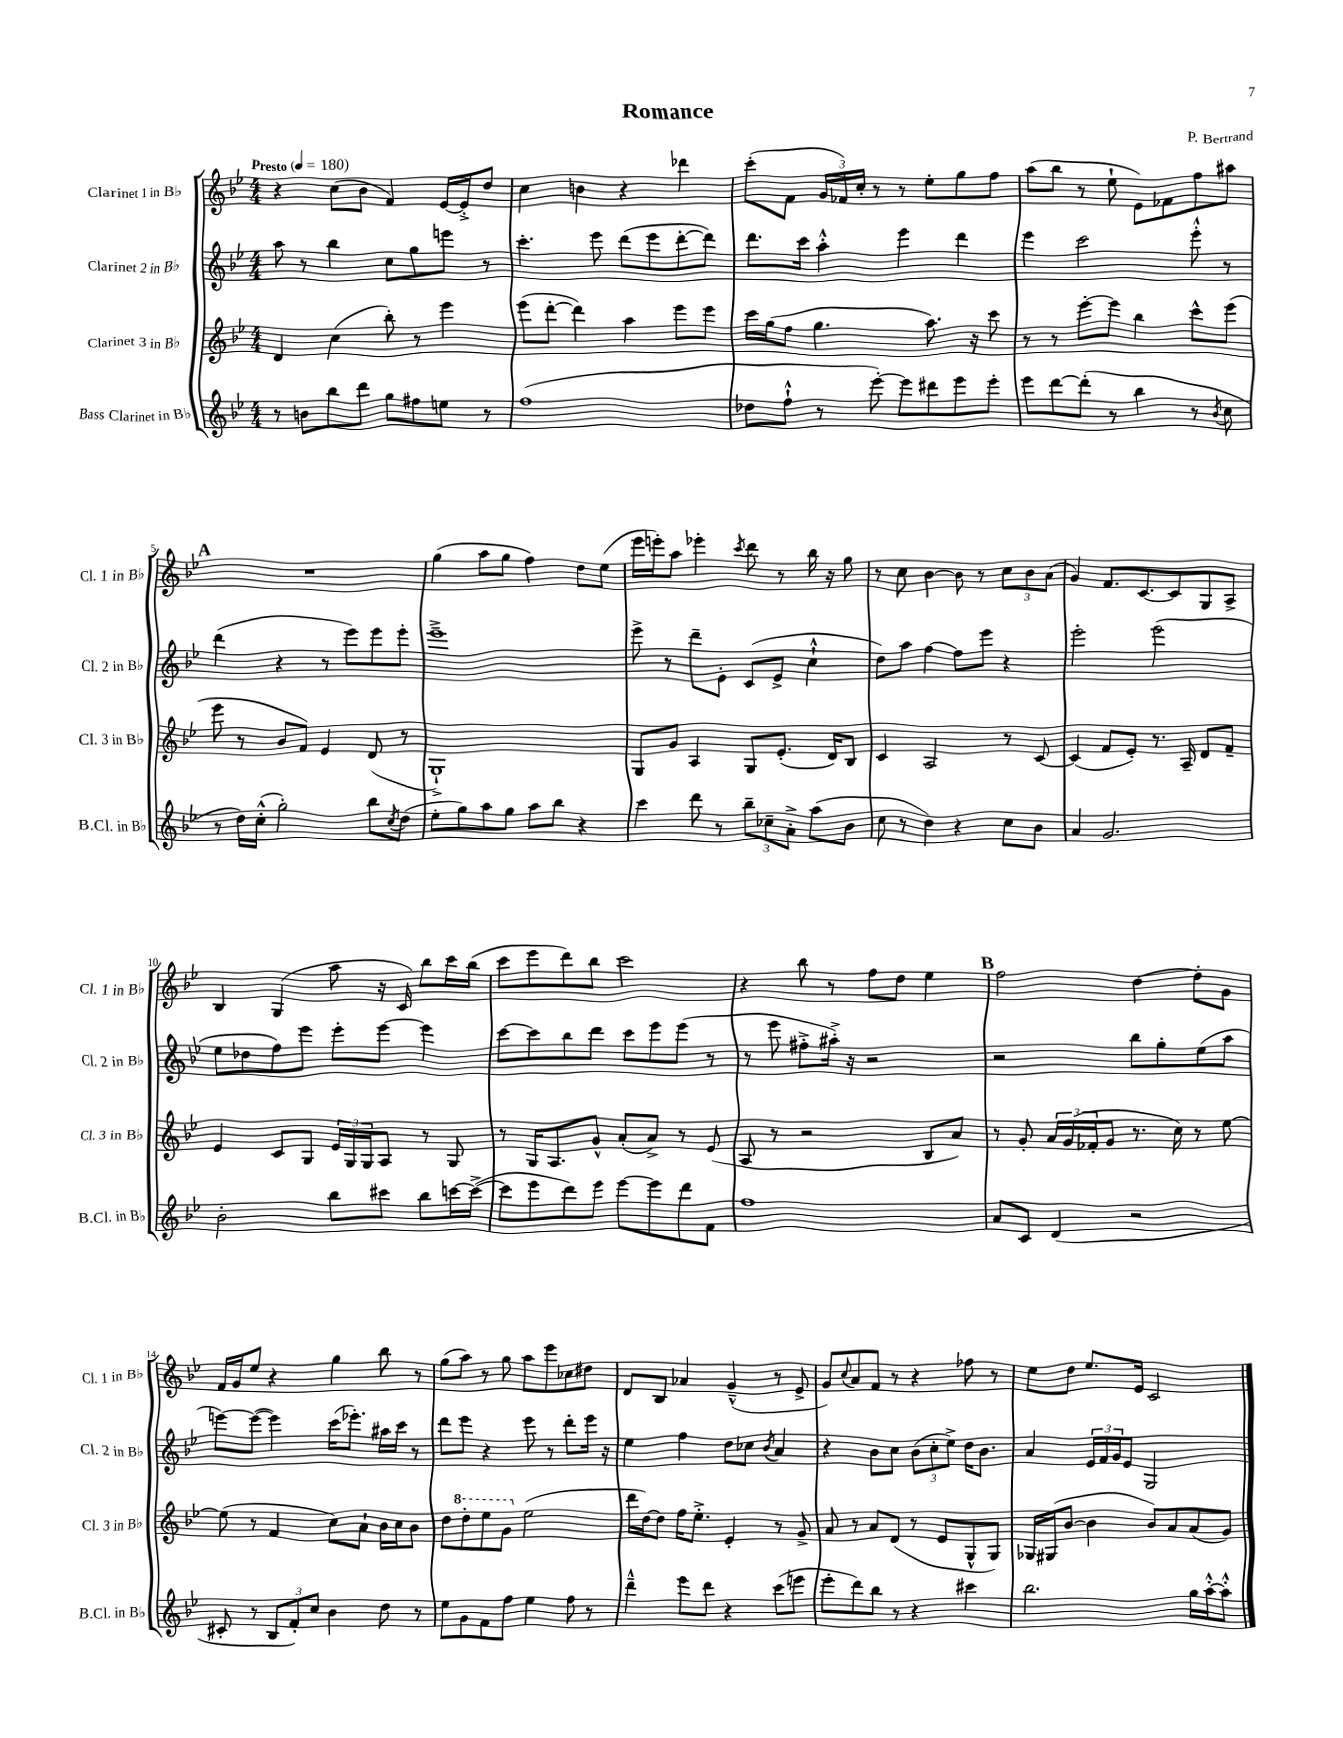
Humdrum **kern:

**kern	**kern	**kern	**kern
*part4	*part3	*part2	*part1
*staff4	*staff3	*staff2	*staff1
*I"Bass Clarinet in B♭	*I"Clarinet 3 in B♭	*I"Clarinet 2 in B♭	*I"Clarinet 1 in B♭
*I'B.Cl. in B♭	*I'Cl. 3 in B♭	*I'Cl. 2 in B♭	*I'Cl. 1 in B♭
*clefG2	*clefG2	*clefG2	*clefG2
*k[b-e-]	*k[b-e-]	*k[b-e-]	*k[b-e-]
*M4/4	*M4/4	*M4/4	*M4/4
*MM180	*MM180	*MM180	*MM180
=1	=1	=1	=1
!	!	!	!LO:TX:a:B:t=Presto
8r	4d/	8aa\	4r
8bn\L	.	8r	.
8bb-\	(4cc\	4bb-\	(8cc\L
8ddd\J	.	.	8b-\J
8gg\L	8bb-'\)	8cc\L	4f/)
8ff#X\	8r	8gg\	.
8een\J	4eee-\	8eeen\J	[16e-/LL
.	.	.	16e-'^/J]
8r	.	8r	8dd/J
=2	=2	=2	=2
(1ff	(8eee-\L	4.ccc'\	4cc\
.	[8ddd'\J	.	.
.	4ddd\])	.	4bn\
.	.	8eee-\	.
.	4aa\	(8ddd\L	4r
.	.	8eee-\	.
.	8eee-\L	[8ddd'\	4ddd-X\
.	8eee-\J	8ddd\J])	.
=3	=3	=3	=3
8dd-X\L	16ccc\LL	8.ddd\L	(8ccc'\L
.	(16gg\J	.	.
8ff`^^\J	8ff\J	.	8f\J
.	.	16ccc\Jk	.
8r	4.gg\	4aa'^^\	24g/LL
.	.	.	24f-X/)
.	.	.	24cc'/JJ
[8eee-'\)	.	.	8r
8eee-\L]	.	4eee-\	8r
8ddd#X\	8.aa\)	.	8ee-'\L
8eee-\	.	4ddd\	8gg\
.	16r	.	.
8eee-'\J	8ccc\	.	8ff\J
=4	=4	=4	=4
8eee-\L	8r	4eee-\	(8aa\L
[8ddd\	8r	.	8bb-\J
(8ddd'\J]	[8eee-'\L	2ccc\	8r
8r	8eee-\J]	.	8ee-`\
4bb-\	4bb-\	.	8e-\L)
.	.	.	8f-X\
8r	8ccc^^\L	8eee-'^^\	8ff\
8qb-/	.	.	.
8cc\	(8eee-\J	8r	8aa#X\J
!!LO:LB:g=z
!!LO:REH:place=s1:t=A
=5	=5	=5	=5
8r	8eee-\	(4ddd\	1r
16dd\LL)	8r	.	.
(16cc'^^\JJ	.	.	.
2gg'\)	8b-/L	4r	.
.	8f/J)	.	.
.	4e-/	8r	.
.	.	8eee-\L)	.
8bb-\L	(8d/	8eee-\	.
8qcc/	.	.	.
(8dd\J	8r	8eee-'\J	.
=6	=6	=6	=6
8ee-'\L	1G`^)	1eee-~^	(4gg\
8gg\)	.	.	.
8aa\	.	.	8aa\L
8gg\J	.	.	8gg\J
8aa\L	.	.	4ff\)
8bb-\J	.	.	.
4r	.	.	8dd\L
.	.	.	(8ee-\J
=7	=7	=7	=7
4ccc\	8G/L	8eee-^\	16eee-\LL
.	.	.	16eeen'\J)
.	8g/J	8r	8aa\J
8ddd\	4A/	8ddd~\L	4eee-X'\
8r	.	8e-'\J	.
.	.	.	8qccc/
12bb-~\L	8G/L	(8c/L	8ddd\
12cc-X~\	.	.	.
.	(8.e-'/J	8e-^/J	8r
12a'^\J	.	.	.
(8aa\L	.	4cc`^^\	16bb-\
.	16d/KL)	.	16r
8b-\J	8B-/J	.	8gg\
=8	=8	=8	=8
8cc\	4c/	8dd\L)	8r
8r	.	8aa\J	8cc\
4dd\)	2A/	[4ff\	[4b-\
4r	.	8ff\L]	8b-\]
.	.	8eee-\J	8r
8cc\L	8r	4r	12cc\L
.	.	.	12b-\
8b-\J	[8c/	.	.
.	.	.	(12a\J
=9	=9	=9	=9
4a/	(4c/]	2eee-'\	4g/)
2.g/	8f/L	.	8.f/L
.	8e-'/J)	.	.
.	.	.	[8.c/
.	8.r	(2eee-\	.
.	.	.	8c/]
.	16A~/	.	.
.	8d/L	.	8G/
.	8f~/J	.	8A^/J
!!LO:LB:g=z
=10	=10	=10	=10
2b-'\	4e-/	8ee-\L	4B-/
.	.	8dd-X\	.
.	8c/L	8ff\)	(4G/
.	8G/J	8eee-\J	.
8bb-\L	24e-/LL	8eee-'\L	8aa\
.	24G/	.	.
.	24G/J	.	.
8ccc#X\J	8A/J	[8eee-\J	16r
.	.	.	16c/)
8bb-\L	8r	4eee-\]	8bb-\L
[16cccn\L	8G/	.	16ccc\L
(16ccc^\JJ_	.	.	(16bb-\JJ
=11	=11	=11	=11
8ccc\L]	8r	[8ccc\L	8ccc\L
8eee-\	16G/KL	8ccc\]	8eee-\
.	8.A/	.	.
8ddd\)	.	8bb-\	8ddd\)
8eee-\J	8g^^/J	8ddd\J	8bb-\J
[8eee-\L	(8a'/L	8ccc\L	2ccc\
8eee-\]	8a^/J)	8eee-\	.
8ddd\	8r	(8eee-\J	.
8f\J	(8e-/	8r	.
=12	=12	=12	=12
1ff	8A/	8r	4r
.	8r	8eee-\	.
.	2r	8ff#X'^\L	8bb-\
.	.	16aa#X'^\Jk)	8r
.	.	16r	.
.	.	2r	8ff\L
.	.	.	8dd\J
.	8B-/L	.	4ee-\
.	8a/J)	.	.
!!LO:REH:place=s1:t=B
=13	=13	=13	=13
8a/L	8r	2r	2ff\
8c/J	8g'/	.	.
(4d/	24a/LL	.	.
.	(24g/	.	.
.	24f-X'/J	.	.
.	8g/J	.	.
2r	8.r	8bb-\L	[4dd\
.	.	8gg'\	.
.	16cc\)	.	.
.	8r	(8ee-\	8dd'\L]
.	[8ee-\	8aa\J	8g\J
!!LO:LB:g=z
=14	=14	=14	=14
8c#X'/	(8ee-\]	[8eeen\L)	16f/LL
.	.	.	16g/J
8r	8r	(8eee\J_	8ee-/J
12B-/L	4f/	4eee\])	4r
12f'/)	.	.	.
12cc/J	.	.	.
4b-\	8cc\L)	(16ccc\KL	4gg\
.	.	8.eee-X'\J)	.
.	8a`\J	.	.
8dd\	16b-\LL	16aa#X\LL	8bb-\
.	16cc\J	16ccc\JJ	.
8r	8b-\J	8r	8r
=15	=15	=15	=15
8ee-\L	8dd\L	8ddd\L	(8gg\L
*	*8va	*	*
8g\	8ddd'\	8eee-\J	8aa\J)
8f\	8eee-\	4r	8r
8ff\J	8gg\J	.	8gg\
*	*X8va	*	*
4ee-\	(2ee-\	8eee-\	8aa\L
.	.	8r	8eee-\
8ff\	.	8ddd'\L	8cc-X\
8r	.	16eee-\Jk	8dd#X\J
.	.	16r	.
=16	=16	=16	=16
4ddd~^^\	16ddd\LL	4ee-\	8d/L
.	[16dd\J)	.	.
.	8dd\J]	.	8B-/J
8eee-\L	16ff\KL	4ff\	4a-X/
.	8.ee-'^\J	.	.
8ddd\J	.	.	.
4r	4e-'/	8dd\L	(4g~^^/
.	.	8cc-X\J	.
.	.	8qb-/	.
(8ccc\L	8r	4a/	8r
8eeen\J	8g^/	.	8e-^/
=17	=17	=17	=17
8eee-'\L	8a/	4r	8g/L)
.	.	.	8qqcc/
8ddd\)	8r	.	8a/
8bb-\J	8a/L	8b-\L	8f/J
8r	(8d/J	8cc\J	8r
4r	8r	(12b-\L	4r
.	.	12cc'\	.
.	8e-/L	.	.
.	.	12ee-^\J)	.
4ccc#X\	8G^^/	16dd\KL	8ff-X\
.	.	8.b-\J	.
.	8G/J)	.	8r
=18	=18	=18	=18
2.bb-\	16G-X/LL	4a/	8ee-\L
.	(16G#X/J	.	.
.	[8b-/J	.	8dd\J
.	4b-\]	24e-/LL	8.ee-/L
.	.	24f/	.
.	.	24g/J	.
.	.	8e-/J	.
.	.	.	16e-/Jk
.	8b-/L)	2G/	2c/
.	8a/	.	.
16gg\LL	(8a/	.	.
[16aa'^^\J	.	.	.
8aa'^^\J]	8g/J)	.	.
==	==	==	==
*-	*-	*-	*-
